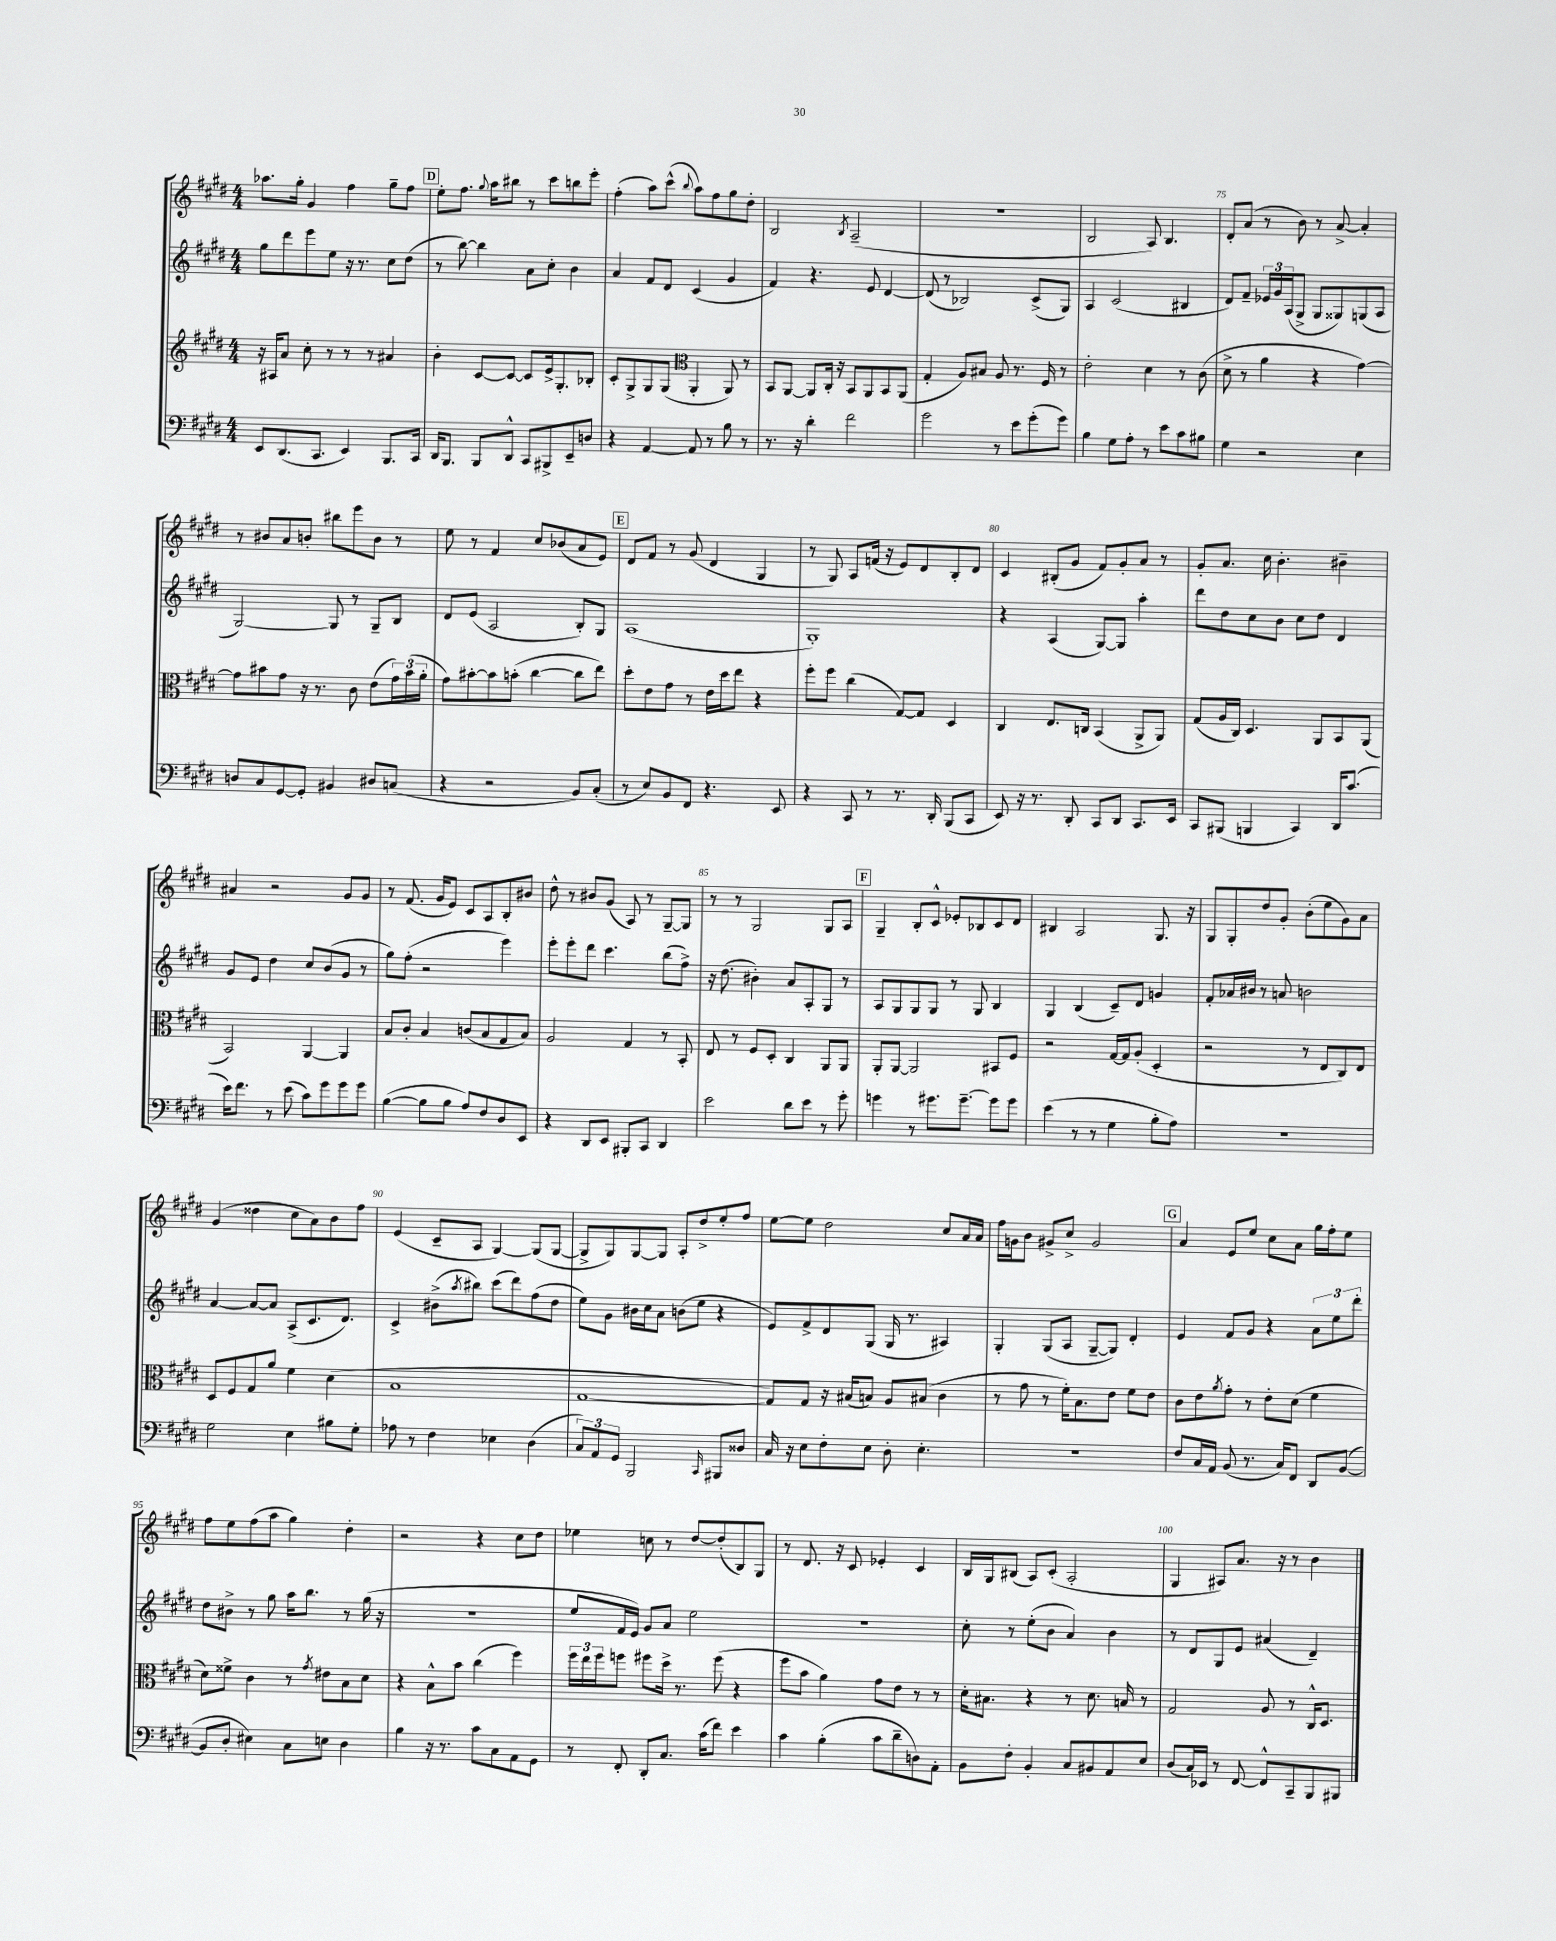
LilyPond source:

<<
\new StaffGroup <<
\new Staff = "s0" {
    \clef treble \key e \major \numericTimeSignature \time 4/4
    aes''8. gis''16-. gis'4 fis''4 gis''8-- fis''8 |
    \mark \markup { \box "D" } e''8-. fis''8. \appoggiatura { gis''8 } a''16 bis''8 r8 cis'''8 b''8 e'''8-. |
    fis''4-.( a''8) cis'''8-^( \appoggiatura { b''8 } a''8) fis''8 gis''8 dis''8-. |
    b2 \acciaccatura { b8 } a2--( |
    r1 |
    b2 a8) b4. |
    dis'8-. a'8( r8 b'8) r8 a'8~-> a'4-. |
    r8 bis'8 a'8 b'8-. bis''8 e'''8 b'8 r8 |
    e''8 r8 fis'4 cis''8 bes'8( a'8 e'8) |
    \mark \markup { \box "E" } dis'8 fis'8 r8 gis'8( dis'4 gis4 |
    r8 gis8) a8 f'16( r16 e'8) dis'8 b8-. dis'8 |
    cis'4 bis8-.( gis'8 fis'8) gis'8-. a'8 r8 |
    gis'8-. a'8. cis''16 b'4.-. bis'4-- |
    ais'4 r2 gis'8 gis'8 |
    r8 fis'8.( gis'16 e'8) cis'8 a8 b8-. bis'8 |
    dis''8-^ r8 bis'8 gis'8( a8) r8 gis8~-- gis8 |
    r8 r8 gis2 gis8 a8 |
    \mark \markup { \box "F" } gis4-- b8-. cis'8-^ ees'8-. bes8 cis'8 dis'8 |
    bis4 a2 gis8. r16 |
    gis8 gis8-. dis''8 gis'8-. b'8-.( e''8 gis'8) a'8 |
    gis'4( disis''4 cis''8 a'8) b'8 fis''8 |
    e'4( cis'8-- a8 gis4~) gis8( gis8~ |
    gis8-> gis8) gis8~ gis8 a8-. dis''8-> e''8-. fis''8 |
    e''8~ e''8 dis''2 cis''8 a'16 a'16 |
    fis''16 g'16 b'8 gis'8-> cis''8-> gis'2 |
    \mark \markup { \box "G" } a'4 e'8 e''8 cis''8 a'8 gis''16 fis''16-. e''8 |
    fis''8 e''8 fis''8( a''8 gis''4) dis''4-. |
    r2 r4 cis''8 dis''8 |
    ees''4 c''8 r8 dis''8~ dis''8-.( b8) gis8 |
    r8 dis'8. r16 cis'8 ees'4-. cis'4 |
    b16 gis16 bis8( a8) cis'8-.( a2-. |
    gis4 ais8) a'8. r16 r8 b'4 \bar "|." |
}
\new Staff = "s1" {
    \clef treble \key e \major \numericTimeSignature \time 4/4
    gis''8 dis'''8 e'''8 e''8 r16 r8. cis''8 dis''8( |
    \mark \markup { \box "D" } r8 b''8~) b''4 a'8 cis''8-. b'4 |
    a'4 fis'8 dis'8 cis'4( gis'4 |
    fis'4) r4. e'8 dis'4~ |
    dis'8( r8 bes2) cis'8->( gis8) |
    a4 cis'2( bis4 |
    dis'8) fis'8-- \tuplet 3/2 { ees'16 gis'16 a16( } gis8-> gis8 gisis8) g8( a8 |
    gis2~) gis8 r8 gis8-- b8 |
    dis'8 e'8( a2 b8-.) gis8 |
    \mark \markup { \box "E" } a1( |
    gis1-.) |
    r4 a4( gis8~) gis8 a''4-. |
    dis'''8 dis''8 cis''8 b'8 cis''8 dis''8 dis'4 |
    gis'8 e'8 dis''4 cis''8 b'8( gis'8 r8 |
    gis''8) fis''8-.( r2 e'''4) |
    e'''8-. e'''8-. dis'''8 cis'''4. b''8( fis''8->) |
    r16 dis''8.( bis'4-.) a'8 a8-. gis8 r8 |
    \mark \markup { \box "F" } a8 gis8 gis8 gis8 r8 gis8 b4 |
    gis4 b4( cis'8--) dis'8 g'4 |
    fis'8-. aes'16 bis'16 r8 a'8 b'2 |
    a'4~ a'8~ a'8 a8->( cis'8. dis'8.) |
    cis'4-> bis'8->( \acciaccatura { a''8 } bis''8) cis'''8( dis'''8) fis''8( dis''8 |
    e''8) gis'8 bis'16 cis''16 a'8 b'8( e''8 r4 |
    e'8) fis'8-> dis'8 gis8( gis16 r8. ais4) |
    gis4-. gis8( a8 gis8~-- gis8) dis'4-. |
    \mark \markup { \box "G" } e'4 fis'8 gis'8 r4 \tuplet 3/2 { a'8 e''8 dis'''8-. } |
    dis''8 bis'8-> r8 gis''8 a''16 b''8. r8 gis''16( r16 |
    R1 |
    e''8 fis'16 e'16) gis'8 a'8 e''2 |
    R1 |
    cis''8-. r8 e''8-.( b'8 a'4) b'4 |
    r8 dis'8 gis8 e'8 ais'4( dis'4--) \bar "|." |
}
\new Staff = "s2" {
    \clef treble \key e \major \numericTimeSignature \time 4/4
    r16 ais16 a'8 cis''8-. r8 r8 r8 ais'4 |
    \mark \markup { \box "D" } b'4-. cis'8~ cis'8~ cis'8 e'16-> gis8.-. bes8-. |
    cis'8-. gis8-> gis8 gis8( \clef alto a,4-. a,8) r8 |
    b,8 a,8~ a,8 cis16-. r16 b,8 a,8 b,8 a,8( |
    gis4-. a8) bis8 a8 r8. fis16 r8 |
    e'2-. dis'4 r8 cis'8( |
    dis'8-> r8 a'4 r4 gis'4~) |
    gis'8 bis'8 gis'8 r16 r8. cis'8 e'8( \tuplet 3/2 { gis'16) bis'16( a'16-. } |
    gis'8) bis'8~-. bis'8 b'8-.( cis''4~ cis''8 e''8) |
    \mark \markup { \box "E" } dis''8-. e'8 gis'8 r8 e'16 dis''16 e''8 r4 |
    fis''8-. fis''8 cis''4( gis8~) gis8 dis4 |
    cis4 e8. c16 b,4( a,8-> a,8) |
    gis8( a16 cis16) dis4. a,8 b,8 a,8( |
    b,2) a,4~ a,4 |
    b8 cis'8-. b4 c'8( b8 gis8 b8) |
    a2 gis4 r8 b,8-. |
    e8 r8 fis8 dis8-. cis4 a,8 a,8 |
    \mark \markup { \box "F" } a,8-. a,8~ a,2 bis,8 fis8 |
    r2 gis16~ gis16 a8-.( dis4-. |
    r2 r8 e8 cis8) e8 |
    dis8 fis8 gis8 a'8 fis'4 dis'4( |
    b1 |
    gis1~ |
    gis8) gis8 r16 bis16( b8) a8 bis8( cis'4 |
    r8 gis'8 r8 fis'16-.) b8. e'8 fis'8 e'8 |
    \mark \markup { \box "G" } cis'8 e'8 \acciaccatura { a'8 } gis'8-. r8 e'8-. dis'8( fis'4 |
    dis'8) fisis'8-> cis'4 r8 \acciaccatura { gis'8 } eis'8 b8 dis'8 |
    r4 b8-^ b'8 cis''4( fis''4) |
    \tuplet 3/2 { fis''16 e''16 fis''16 } f''8 fis''8 dis''16-> r8. fis''8( r4 |
    fis''8 b'8 a'4) gis'8 e'8 r8 r8 |
    dis'16-. bis8. r4 r8 dis'8. b16 r8 |
    gis2 a8 r8 cis16-^ dis8. \bar "|." |
}
\new Staff = "s3" {
    \clef bass \key e \major \numericTimeSignature \time 4/4
    e,8 dis,8.( cis,8. e,4) b,,8. cis,16 |
    \mark \markup { \box "D" } dis,16 b,,8. b,,8 dis,8-^ cis,8 bis,,8-> e,8-- d8 |
    r4 a,4~ a,8 r8 b8 r8 |
    r8. r16 dis'4-. fis'2 |
    gis'2 r8 e'8 gis'8-.( gis'8) |
    b4 gis8 a8-. r8 e'8 cis'8 bis8 |
    gis4 r2 e4 |
    d8 cis8 gis,8~ gis,8-. bis,4 dis8 c8( |
    r4 r2 b,8) cis8-.( |
    \mark \markup { \box "E" } r8 e8) b,8 fis,8 r4. e,8 |
    r4 cis,8 r8 r8. dis,16-. b,,8( cis,8 |
    e,8) r16 r8. dis,8-. cis,8 dis,8 cis,8. e,16 |
    cis,8 bis,,8( b,,4 cis,4) dis,16 cis'8.( |
    e'16) fis'8. r8 e'8( cis'8) gis'8 gis'8 gis'8 |
    b4~( b8 b8 a8) fis8 dis8 e,8 |
    r4 dis,8 e,8 bis,,8-. cis,8 dis,4 |
    e'2 dis'8 e'8 r8 gis'8-. |
    \mark \markup { \box "F" } g'4 r8 gis'8. gis'8.~-- gis'8 gis'8 |
    e'4( r8 r8 gis4 b8-. a8) |
    R1 |
    gis2 e4 bis8 gis8-. |
    aes8 r8 fis4 ees4 dis4( |
    \tuplet 3/2 { cis8) a,8 gis,8 } b,,2 \grace { cis,16 } bis,,8 disis8 |
    cis16 r16 e8 fis8-. e8 dis8-. e4.-. |
    R1 |
    \mark \markup { \box "G" } fis8 cis16 a,16 b,8( r8. cis16) fis,8 dis,8 b,8~( |
    b,8 dis8-. eis4) cis8 e8 dis4 |
    b4 r16 r8. cis'8 cis8 a,8 gis,8 |
    r8 fis,8-. dis,8-. cis8. cis'16( fis'8) e'4 |
    cis'4 b4-.( cis'8 dis'8-- d8) a,8-. |
    b,8 fis8-. b,4-. cis8 bis,8 a,8 e8 |
    dis8( cis16) ees,16 r8 fis,8~ fis,8-^ cis,8-- b,,8 bis,,8 \bar "|." |
}
>>
>>
\layout { \context { \Score currentBarNumber = #69 \override BarNumber.break-visibility = ##(#f #t #t) barNumberVisibility = #(every-nth-bar-number-visible 5) } }
